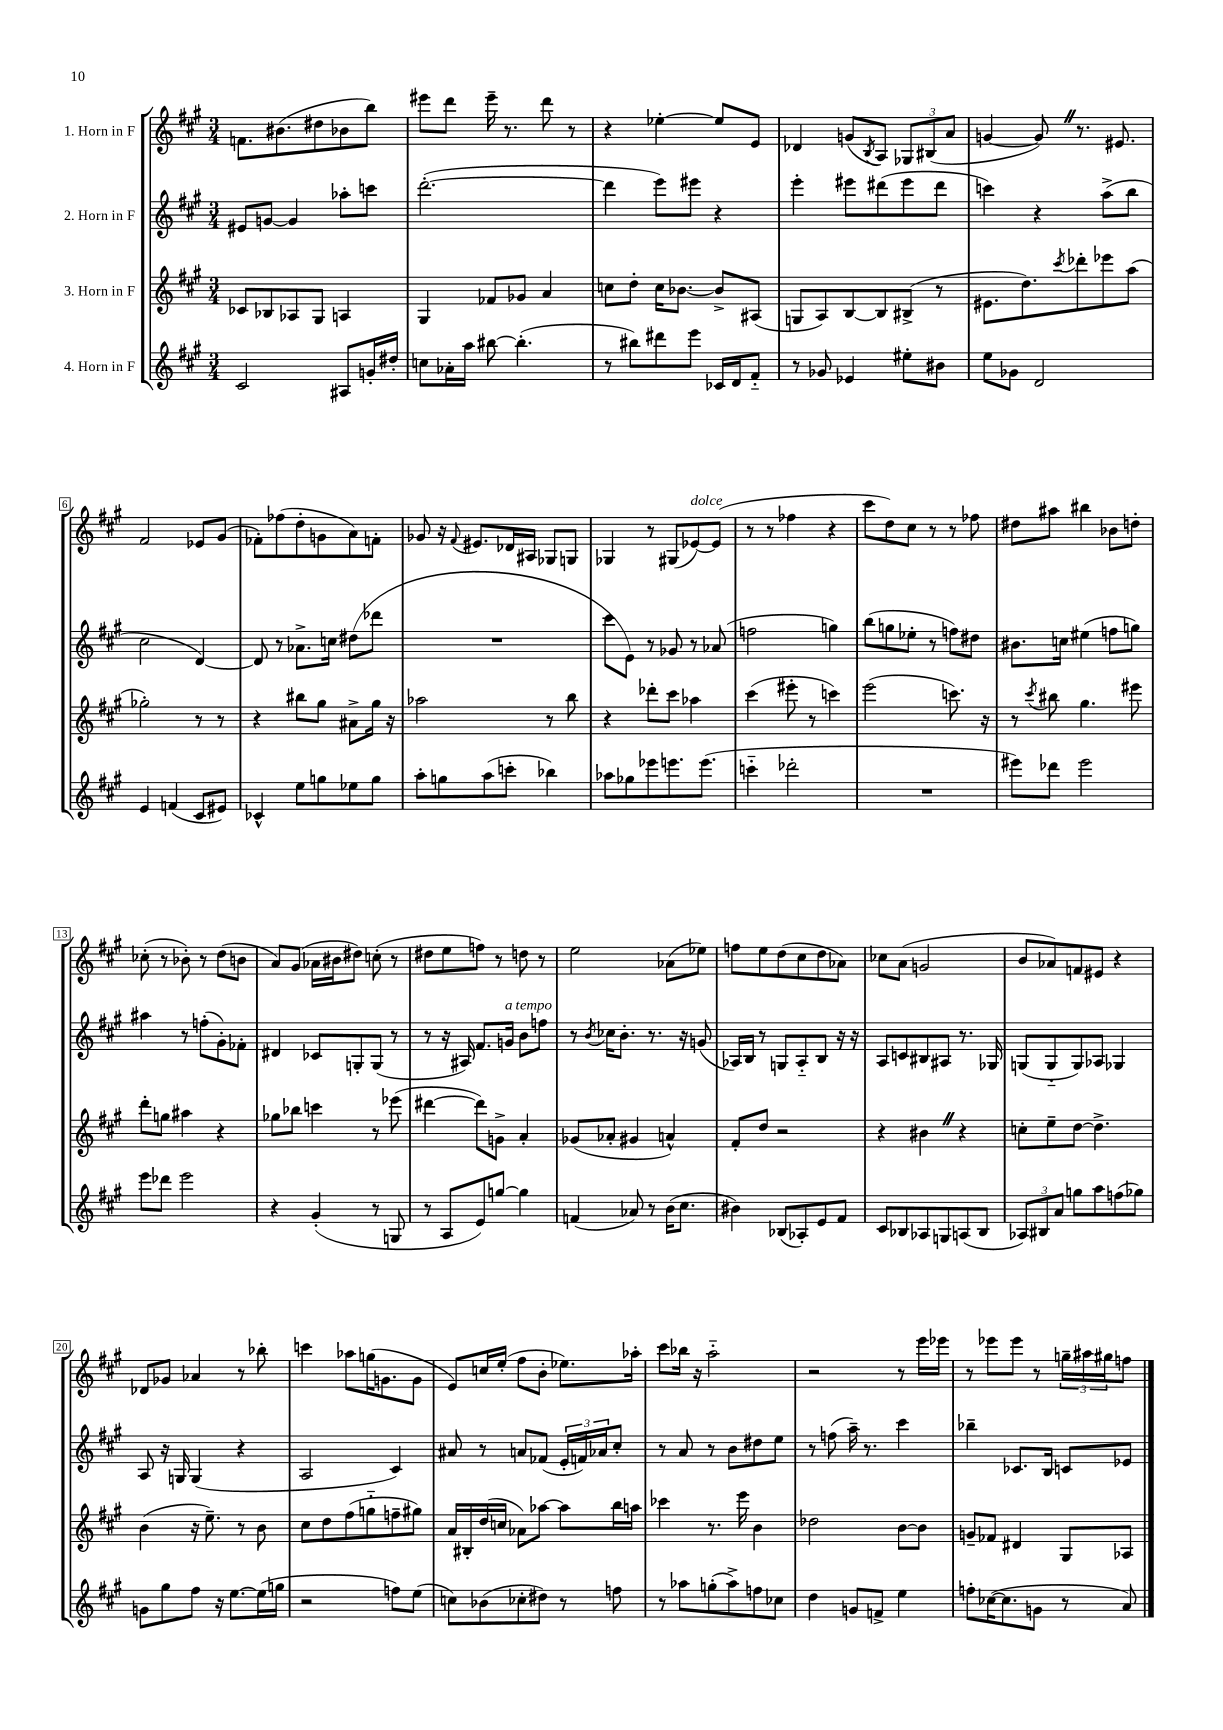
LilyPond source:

<<
\new StaffGroup <<
\new Staff = "s0" \with { instrumentName = "1. Horn in F" } {
    \clef treble \key a \major \numericTimeSignature \time 3/4
    f'8. bis'8.( dis''8 bes'8 b''8) |
    eis'''8 d'''8 eis'''16-- r8. d'''8 r8 |
    r4 ees''4~-. ees''8 e'8 |
    des'4 g'8( \acciaccatura { b8 } a8) \tuplet 3/2 { ges8 bis8( a'8 } |
    g'4~ g'8) \once \override BreathingSign.text = \markup { \musicglyph "scripts.caesura.straight" } \breathe r8. eis'8. |
    fis'2 ees'8 gis'8( |
    fes'8-.) fes''8( d''8-. g'8 a'8) f'8-. |
    ges'8 r16 \appoggiatura { fis'8 } eis'8. des'16 ais16 ges8 g8 |
    ges4 r8 gis8( ees'8~^\markup { \italic "dolce" }) ees'8( |
    r8 r8 fes''4 r4 |
    cis'''8 d''8) cis''8 r8 r8 fes''8 |
    dis''8 ais''8 bis''4 bes'8 d''8-. |
    ces''8-.( r8 bes'8-.) r8 d''8( b'8 |
    a'8) gis'8( aes'16 bis'16 dis''8) c''8-.( r8 |
    dis''8 e''8 f''8) r8 d''8 r8 |
    e''2 aes'8( ees''8) |
    f''8 e''8 d''8( cis''8 d''8 aes'8) |
    ces''8 a'8( g'2 |
    b'8 aes'8) f'8 eis'8 r4 |
    des'8 ges'8 aes'4 r8 bes''8-. |
    c'''4 aes''8 g''16( g'8. g'8 |
    e'8) c''16 e''16-.( fis''8 b'8-. ees''8.) aes''16-. |
    cis'''8 bes''16 r16 a''2-_ |
    r2 r8 e'''16 ees'''16 |
    r8 ees'''8 ees'''8 r8 \tuplet 3/2 { g''16-- ais''16 gis''16 } f''8 \bar "|." |
}
\new Staff = "s1" \with { instrumentName = "2. Horn in F" } {
    \clef treble \key a \major \numericTimeSignature \time 3/4
    eis'8 g'8~ g'4 aes''8-. c'''8 |
    d'''2.~-.( |
    d'''4 e'''8) eis'''8 r4 |
    e'''4-. eis'''8 dis'''8( eis'''8 dis'''8 |
    c'''4) r4 a''8->( b''8 |
    cis''2 d'4~) |
    d'8 r8 aes'8.-> c''16 dis''8( des'''8 |
    R2. |
    cis'''8 e'8) r8 ges'8 r8 aes'8( |
    f''2 g''4) |
    b''8( g''8 ees''8-. r8 f''8) dis''8 |
    bis'8. c''16 eis''4( f''8 g''8) |
    ais''4 r8 f''8-.( gis'8-.) fes'8-. |
    dis'4 ces'8 g8-. g8( r8 |
    r8 r16 ais16) fis'8. g'16^\markup { \italic "a tempo" } b'8 f''8 |
    r8 \acciaccatura { b'8 } ces''16 b'8.-. r8. r16 g'8( |
    aes16) b16 r8 g8 aes8-_ b8 r16 r16 |
    a8 c'8 bis8 ais8 r8. ges16 |
    g8( g8-_ g8) aes8 ges4 |
    a8 r16 g16 g4( r4 |
    a2 cis'4) |
    ais'8 r8 a'8 fes'8( \tuplet 3/2 { e'16-. f'16) aes'16 } cis''8-. |
    r8 a'8 r8 b'8 dis''8 e''8 |
    r8 f''8( a''16--) r8. cis'''4 |
    bes''4-- ces'8. b16 c'8 ees'8 \bar "|." |
}
\new Staff = "s2" \with { instrumentName = "3. Horn in F" } {
    \clef treble \key a \major \numericTimeSignature \time 3/4
    ces'8 bes8 aes8 gis8 a4 |
    gis4 fes'8 ges'8 a'4 |
    c''8 d''8-. c''16 bes'8.~ bes'8-> ais8( |
    g8 a8) b8~ b8 bis8->( r8 |
    eis'8. d''8.) \acciaccatura { cis'''8 } des'''8-. ees'''8 a''8( |
    ges''2-.) r8 r8 |
    r4 bis''8 gis''8 ais'8-> gis''16 r16 |
    aes''2 r8 b''8 |
    r4 des'''8-. cis'''8 aes''4 |
    cis'''4( eis'''8-. r8 c'''4) |
    e'''2( c'''8.) r16 |
    r8 \acciaccatura { cis'''8 } bis''8 gis''4. eis'''8 |
    d'''8-. g''8 ais''4 r4 |
    ges''8 bes''8 c'''4 r8 ees'''8( |
    dis'''4~ dis'''8) g'8-> a'4-. |
    ges'8( aes'8-. gis'4 a'4-^) |
    fis'8-. d''8 r2 |
    r4 bis'4 \once \override BreathingSign.text = \markup { \musicglyph "scripts.caesura.straight" } \breathe r4 |
    c''8-. e''8-- d''8~ d''4.-> |
    b'4( r16 e''8.--) r8 b'8 |
    cis''8 d''8 fis''8( g''8-_ f''8-- gis''8) |
    a'16 bis16-. d''16( c''16 aes'8) aes''8~ aes''8 b''16 a''16 |
    ces'''4 r8. e'''16 b'4 |
    des''2 b'8~ b'8 |
    g'8-- fes'8 dis'4 gis8 aes8 \bar "|." |
}
\new Staff = "s3" \with { instrumentName = "4. Horn in F" } {
    \clef treble \key a \major \numericTimeSignature \time 3/4
    cis'2 ais8 g'16-. dis''16-. |
    c''8 aes'16-. a''16 bis''8~ bis''4.-.( |
    r8 bis''8) dis'''8 e'''8 ces'16 d'16 fis'8-_ |
    r8 ges'8 ees'4 eis''8-. bis'8 |
    e''8 ges'8 d'2 |
    e'4 f'4( cis'8 eis'8) |
    ces'4-^ e''8 g''8 ees''8 g''8 |
    a''8-. g''8 a''8( c'''8-. bes''4) |
    aes''8 ges''8 ees'''8 e'''8. e'''8.( |
    c'''4-_ des'''2-. |
    R2. |
    eis'''8) des'''8 eis'''2 |
    e'''8 des'''8 e'''2 |
    r4 gis'4-.( r8 g8 |
    r8 a8 e'8) g''8~ g''4 |
    f'4( aes'8) r8 b'16( cis''8. |
    bis'4) bes8( aes8-.) e'8 fis'8 |
    cis'8 bes8 aes8 g8 a8( bes8 |
    \tuplet 3/2 { aes8) bis8 a'8 } g''8 a''8 f''8( ges''8) |
    g'8 gis''8 fis''8 r16 e''8.~ e''16( g''16 |
    r2 f''8) e''8( |
    c''8) bes'8( ces''8-. dis''8) r8 f''8 |
    r8 aes''8 g''8-.( aes''8->) f''8 ces''8 |
    d''4 g'8 f'8-> e''4 |
    f''8-. ces''16~( ces''8. g'8 r8 a'8) \bar "|." |
}
>>
>>
\layout { \context { \Score \override BarNumber.stencil = #(make-stencil-boxer 0.1 0.3 ly:text-interface::print) } }
